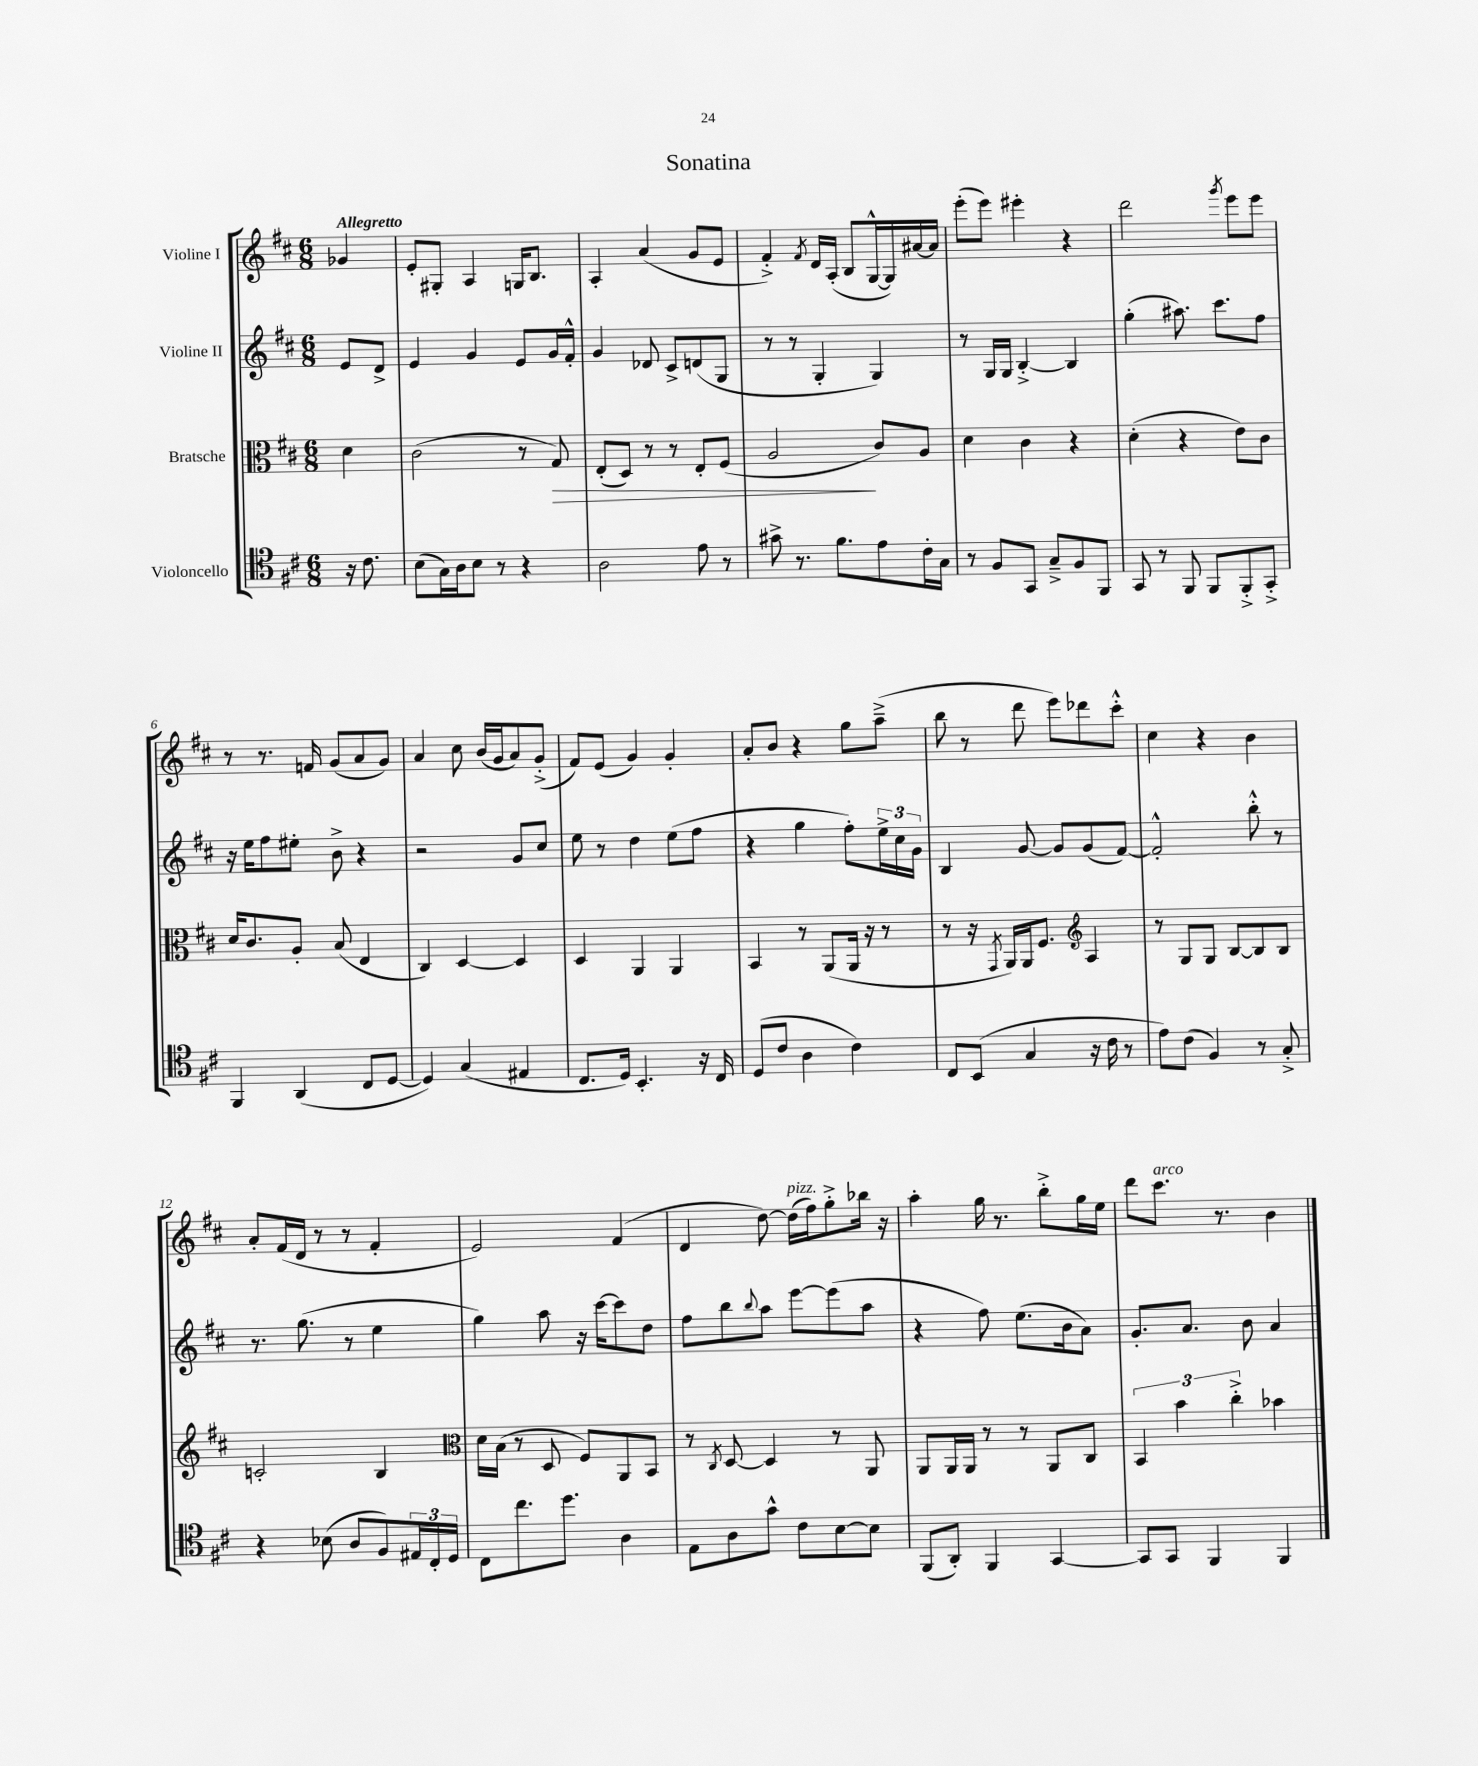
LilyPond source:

\header { title = "Sonatina" }
<<
\new StaffGroup <<
\new Staff = "s0" \with { instrumentName = "Violine I" } {
    \clef treble \key d \major \numericTimeSignature \time 6/8 \partial 4 \tempo "Allegretto"
    ges'4 |
    e'8-. gis8-. a4 g16 b8. |
    a4-. a'4( g'8 e'8 |
    fis'4-.->) \acciaccatura { fis'8 } d'16 a16-.( b8 g16~-^ g16) ais'16~ ais'16 |
    e'''8-.( e'''8) eis'''4-. r4 |
    d'''2 \acciaccatura { g'''8 } e'''8 e'''8 |
    r8 r8. f'16 g'8( a'8 g'8) |
    a'4 cis''8 b'16( g'16 a'8) g'8-.->( |
    fis'8) e'8( g'4) g'4-. |
    a'8-. b'8 r4 g''8 a''8--->( |
    b''8 r8 d'''8 e'''8) des'''8 cis'''8-.-^ |
    cis''4 r4 b'4 |
    a'8-. fis'16( d'16 r8 r8 fis'4-. |
    e'2) fis'4( |
    d'4 d''8~) d''16^\markup { \italic "pizz." }( fis''16) g''8-.-> bes''16 r16 |
    a''4-. g''16 r8. b''8-.-> g''16 e''16 |
    d'''8 cis'''8.^\markup { \italic "arco" } r8. b'4 \bar "|." |
}
\new Staff = "s1" \with { instrumentName = "Violine II" } {
    \clef treble \key d \major \numericTimeSignature \time 6/8 \partial 4
    e'8 d'8-> |
    e'4 g'4 e'8 g'16 fis'16-.-^ |
    g'4 des'8 cis'8-> d'8( g8 |
    r8 r8 g4-. g4) |
    r8 g16 g16 b4~-.-> b4 |
    g''4-.( ais''8.) cis'''8. fis''8 |
    r16 e''16 fis''8 eis''8-. b'8-> r4 |
    r2 g'8 cis''8 |
    e''8 r8 d''4 e''8( fis''8 |
    r4 g''4 fis''8-.) \tuplet 3/2 { e''16-> cis''16 g'16 } |
    b4 g'8~ g'8 g'8( fis'8~) |
    fis'2-.-^ b''8-.-^ r8 |
    r8. g''8.( r8 e''4 |
    g''4) a''8 r16 cis'''16~ cis'''8 d''8 |
    fis''8 b''8 \appoggiatura { b''8 } a''8 e'''8~ e'''8( a''8 |
    r4 fis''8) e''8.( b'16 a'8) |
    g'8.-. a'8. b'8 a'4 \bar "|." |
}
\new Staff = "s2" \with { instrumentName = "Bratsche" } {
    \clef alto \key d \major \numericTimeSignature \time 6/8 \partial 4
    d'4 |
    cis'2( r8 g8\>) |
    e8-.( d8) r8 r8 e8-. fis8( |
    a2\! cis'8) a8 |
    d'4 cis'4 r4 |
    d'4-.( r4 e'8) cis'8 |
    d'16 cis'8. a8-. b8( e4 |
    cis4) d4~ d4 |
    d4 a,4 a,4 |
    b,4 r8 a,8( a,16 r16 r8 |
    r8 r16 \acciaccatura { g,8 } a,16) a,16 fis8. \clef treble a4 |
    r8 g8 g8 b8~ b8 b8 |
    c'2-. b4 |
    \clef alto d'16 b16( r8 d8 fis8) a,8 b,8 |
    r8 \acciaccatura { cis8 } d8~ d4 r8 a,8 |
    a,8 a,16 a,16 r8 r8 a,8 cis8 |
    \tuplet 3/2 { b,4 b'4 cis''4-.-> } bes'4 \bar "|." |
}
\new Staff = "s3" \with { instrumentName = "Violoncello" } {
    \clef tenor \key d \major \numericTimeSignature \time 6/8 \partial 4
    r16 cis'8. |
    b8( g16) a16 b8 r8 r4 |
    a2 e'8 r8 |
    gis'8-> r8. fis'8. e'8 cis'16-. g16 |
    r8 fis8 g,8 g8---> fis8 fis,8 |
    g,8 r8 fis,8 fis,8 fis,8-.-> g,8-.-> |
    fis,4 a,4( cis8 d8~ |
    d4) g4( eis4 |
    cis8. d16) b,4.-. r16 cis16 |
    d8( cis'8 a4 cis'4) |
    cis8 b,8( g4 r16 cis'16 r8 |
    e'8) cis'8( fis4) r8 g8-.-> |
    r4 bes8( a8 fis8) \tuplet 3/2 { eis16 cis16-. d16 } |
    cis8 cis''8. d''8. a4 |
    e8 a8 g'8-^ cis'8 b8~ b8 |
    fis,8( a,8-.) fis,4 g,4~ |
    g,8 g,8 fis,4 fis,4 \bar "|." |
}
>>
>>
